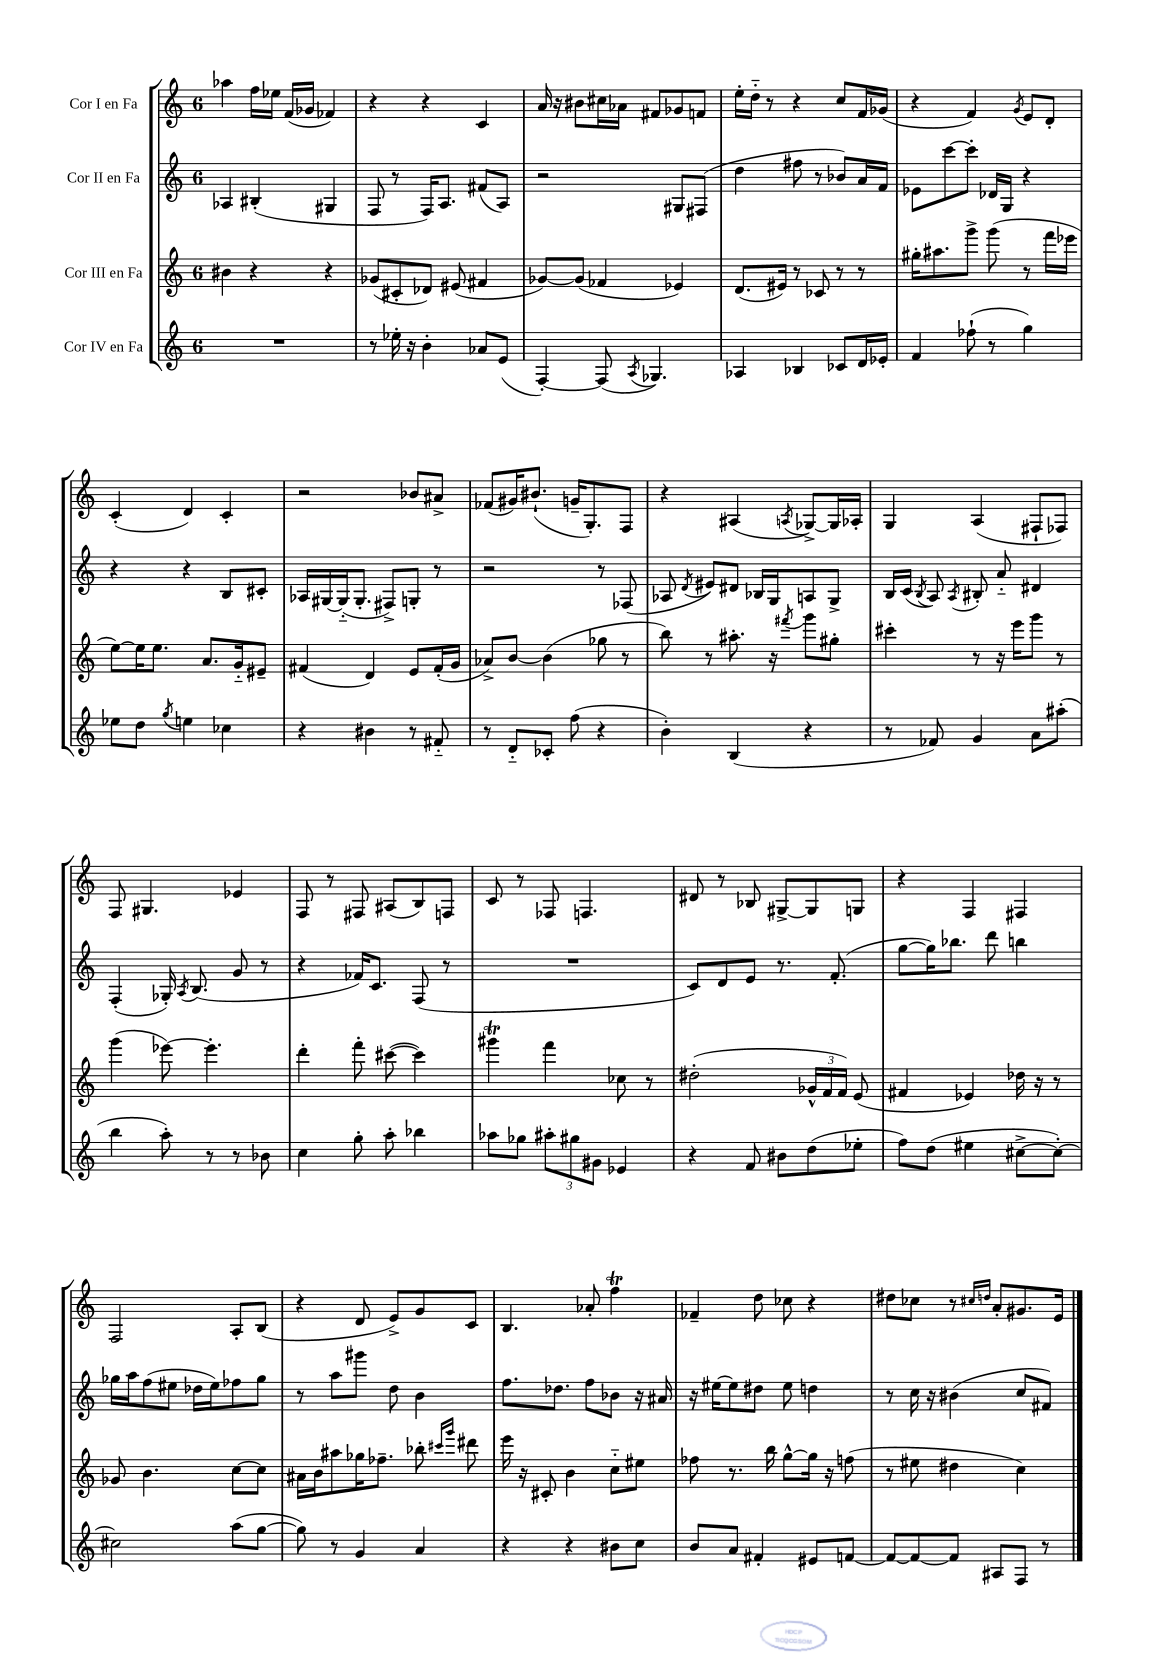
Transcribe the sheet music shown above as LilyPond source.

<<
\new StaffGroup <<
\new Staff = "s0" \with { instrumentName = "Cor I en Fa" } {
    \clef treble \key c \major \once \override Staff.TimeSignature.style = #'single-digit \time 6/8
    \autoBeamOff aes''4 f''16[ ees''16] f'16[( ges'16] fes'4) |
    r4 r4 c'4 |
    a'16 r16 bis'8[ cis''16 aes'16] fis'8[ ges'8 f'8] |
    e''16[-. d''16]-_ r8 r4 c''8[ f'16 ges'16]( |
    r4 f'4) \acciaccatura { g'8 } e'8[ d'8]-. |
    c'4-.( d'4) c'4-. |
    r2 bes'8[ ais'8]-> |
    fes'8[( gis'16) bis'8.]-!( g'16[-- g8.-.) f8] |
    r4 ais4( \acciaccatura { a8 } ges8[~->) ges16 aes16]-. |
    g4 a4( fis8[-! fes8]) |
    f8 gis4. ees'4 |
    f8 r8 fis8 ais8[( b8) f8] |
    c'8 r8 fes8 f4. |
    dis'8 r8 bes8 gis8[~-> gis8 g8] |
    r4 f4 fis4 |
    f2 a8[-. b8]( |
    r4 d'8 e'8[->) g'8 c'8] |
    b4. aes'8-. f''4\trill |
    fes'4-- d''8 ces''8 r4 |
    dis''8[ ces''8] r8 \grace { cis''16[ d''16] } a'8[-. gis'8. e'16] \bar "|." |
}
\new Staff = "s1" \with { instrumentName = "Cor II en Fa" } {
    \clef treble \key c \major \once \override Staff.TimeSignature.style = #'single-digit \time 6/8
    \autoBeamOff aes4 bis4-.( gis4 |
    f8 r8 f16[) a8.] fis'8[( a8]) |
    r2 gis8[ fis8]( |
    d''4 fis''8 r8 bes'8[) a'16 f'16] |
    ees'8[ c'''8~ c'''8]-. des'16[ g16] r4 |
    r4 r4 b8[ cis'8]-. |
    aes16[ gis16~ gis16-_( gis8.]-. fis8[->) g8]-. r8 |
    r2 r8 fes8( |
    aes8 \acciaccatura { d'8 } eis'8[) dis'8] bes16[ g16 a8 g8]-> |
    b16[ c'16]( \acciaccatura { b8 } a8) \acciaccatura { a8 } bis8-. a'8-_ dis'4 |
    f4-.( ges16-.) \acciaccatura { a8 } b8.( g'8 r8 |
    r4 fes'16[) c'8.] f8( r8 |
    R2. |
    c'8[) d'8 e'8] r8. f'8.-.( |
    g''8[~ g''16) bes''8.] d'''8 b''4 |
    ges''16[ a''16 f''8( eis''8] des''16[ eis''16) fes''8 ges''8] |
    r8 a''8[ gis'''8] d''8 b'4 |
    f''8.[ des''8.] f''8[ bes'8] r16 ais'16 |
    r16 eis''16[~ eis''8 dis''8] eis''8 d''4 |
    r8 c''16 r16 bis'4( c''8[ fis'8]) \bar "|." |
}
\new Staff = "s2" \with { instrumentName = "Cor III en Fa" } {
    \clef treble \key c \major \once \override Staff.TimeSignature.style = #'single-digit \time 6/8
    \autoBeamOff bis'4 r4 r4 |
    ges'8[( cis'8-. des'8]) eis'8( fis'4 |
    ges'8[~) ges'8]( fes'4 ees'4) |
    d'8.[( eis'16]) r8 ces'8 r8 r8 |
    gis''16[-. ais''8. g'''8]-> g'''8( r8 f'''16[ ees'''16] |
    e''8[~) e''16 e''8.] a'8.[ g'16-_ eis'8]-- |
    fis'4( d'4) e'8[ fis'16-.( g'16] |
    aes'8[->) b'8]~ b'4( ges''8 r8 |
    b''8) r8 ais''8.-. r16 \acciaccatura { fis'''8 } g'''8[ gis''8]-. |
    cis'''4-. r8 r16 e'''16[ g'''8] r8 |
    g'''4( ees'''8~) ees'''4.-. |
    d'''4-. f'''8-. cis'''8~( cis'''4) |
    gis'''4\trill f'''4 ces''8 r8 |
    dis''2-.( \tuplet 3/2 { ges'16[-^ f'16 f'16]) } e'8( |
    fis'4 ees'4) des''16 r16 r8 |
    ges'8 b'4. c''8[~ c''8] |
    ais'16[ b'16 ais''8 ges''16 fes''8.]-- bes''8-. \grace { cis'''16[ g'''16] } dis'''8 |
    e'''16 r16 cis'8-. b'4 c''8[-_ eis''8] |
    fes''8 r8. b''16 g''8[~-^ g''16] r16 f''8( |
    r8 eis''8 dis''4 c''4) \bar "|." |
}
\new Staff = "s3" \with { instrumentName = "Cor IV en Fa" } {
    \clef treble \key c \major \once \override Staff.TimeSignature.style = #'single-digit \time 6/8
    \autoBeamOff R2. |
    r8 ees''16-. r16 b'4-. aes'8[ e'8]( |
    f4~-.) f8( \acciaccatura { a8 } ges4.) |
    aes4 bes4 ces'8[ d'16 ees'16]-. |
    f'4 fes''8-!( r8 g''4) |
    ees''8[ d''8] \acciaccatura { g''8 } e''4 ces''4 |
    r4 bis'4 r8 fis'8-_ |
    r8 d'8[-_ ces'8]-. f''8( r4 |
    b'4-.) b4( r4 |
    r8 fes'8) g'4 a'8[ ais''8]-.( |
    b''4 a''8-.) r8 r8 bes'8 |
    c''4 g''8-. a''8-. bes''4 |
    aes''8[ ges''8] \tuplet 3/2 { ais''8[-. gis''8 gis'8] } ees'4 |
    r4 f'8 bis'8[ d''8( ees''8]-. |
    f''8[) d''8]( eis''4 cis''8[~-> cis''8]~-.) |
    cis''2 a''8[( g''8]~ |
    g''8) r8 g'4 a'4 |
    r4 r4 bis'8[ c''8] |
    b'8[ a'8] fis'4-. eis'8[ f'8]~ |
    f'8[~ f'8~ f'8] ais8[ f8] r8 \bar "|." |
}
>>
>>
\layout { \context { \Score \remove "Bar_number_engraver" } }
